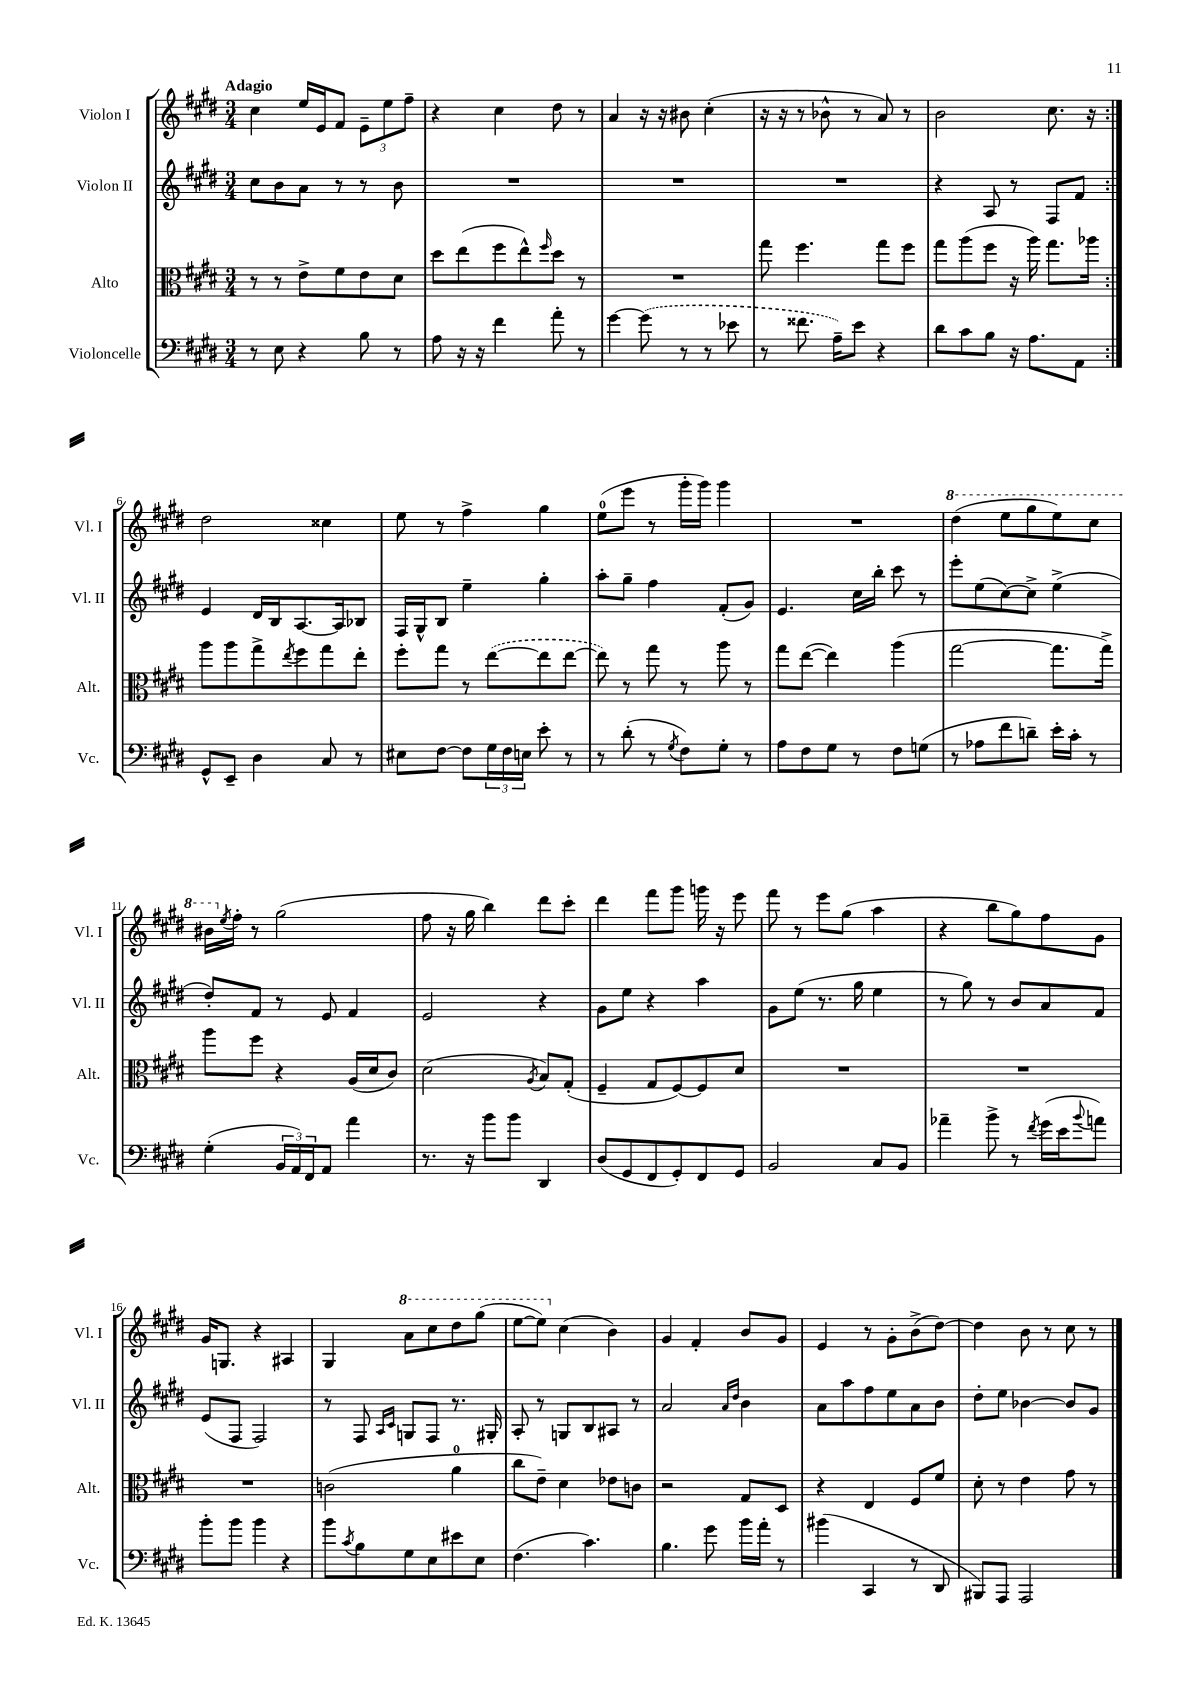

**kern	**kern	**kern	**kern
*part4	*part3	*part2	*part1
*staff4	*staff3	*staff2	*staff1
*I"Violoncelle	*I"Alto	*I"Violon II	*I"Violon I
*I'Vc.	*I'Alt.	*I'Vl. II	*I'Vl. I
*clefF4	*clefC3	*clefG2	*clefG2
*k[f#c#g#d#]	*k[f#c#g#d#]	*k[f#c#g#d#]	*k[f#c#g#d#]
*M3/4	*M3/4	*M3/4	*M3/4
=1	=1	=1	=1
!	!	!	!LO:TX:a:B:t=Adagio
8r	8r	8cc#\L	4cc#\
8E\	8r	8b\	.
4r	8e^\L	8a\J	16ee/LL
.	.	.	16e/J
.	8f#\	8r	8f#/J
8B\	8e\	8r	12e~\L
.	.	.	12ee\
8r	8d#\J	8b\	.
.	.	.	12ff#~\J
=2	=2	=2	=2
8A\	8dd#\L	2.r	4r
16r	(8ee\	.	.
16r	.	.	.
4f#\	8ff#\	.	4cc#\
.	8ee^^\)	.	.
.	16qqff#/	.	.
8a'\	8dd#\J	.	8dd#\
8r	8r	.	8r
=3	=3	=3	=3
[4g#\	2.r	2.r	4a/
(8g#\]	.	.	16r
.	.	.	16r
8r	.	.	8b#X\
8r	.	.	(4cc#'\
8e-X\	.	.	.
=4	=4	=4	=4
8r	8gg#\	2.r	16r
.	.	.	16r
8.f##X\	4.ff#\	.	8r
.	.	.	8b-X^^\
16A~\KL)	.	.	.
8e\J	.	.	8r
4r	8gg#\L	.	8a/)
.	8ff#\J	.	8r
=5	=5	=5	=5
8d#\L	8gg#\L	4r	2b\
8c#\	(8aa\	.	.
8B\J	8ff#\J	8A/	.
16r	16r	8r	.
8.A\L	16aa\)	.	.
.	8.gg#\L	8F#/L	8.cc#\
8AA\J	.	8f#/J	.
.	16aa-X\Jk	.	16r
!!LO:LB:g=z
=6:|!	=6:|!	=6:|!	=6:|!
8GG#^^/L	8aa\L	4e/	2dd#\
8EE~/J	8aa\	.	.
4D#\	8gg#^\	16d#/LL	.
.	.	16B/J	.
.	8qee/	.	.
.	8ff#\	[8.A/	.
8C#/	8gg#\	.	4cc##X\
.	.	16A/k]	.
8r	8ee'\J	8B-X/J	.
=7	=7	=7	=7
8E#X\L	8ff#'\L	16F#/LL	8ee\
.	.	16G#^^/J	.
[8F#\J	8gg#\J	8B/J	8r
8F#\L]	8r	4ee~\	4ff#^\
24G#\L	([8ee\L	.	.
24F#\	.	.	.
24En\JJ	.	.	.
8e'\	8ee\]	4gg#'\	4gg#\
8r	[8ee\J	.	.
=8	=8	=8	=8
8r	8ee\])	8aa'\L	(8ee\L
(8d#'\	8r	8gg#~\J	8eee\J
8r	8gg#\	4ff#\	8r
8qG#/	.	.	.
8F#\L)	8r	.	16ggg#'\LL
.	.	.	16ggg#\JJ)
8G#'\J	8aa\	(8f#'/L	4ggg#\
8r	8r	8g#/J)	.
=9	=9	=9	=9
8A\L	8gg#\L	4.e/	2.r
8F#\	([8ee\J	.	.
8G#\J	4ee\])	.	.
8r	.	16cc#\LL	.
.	.	16bb'\JJ	.
8F#\L	(4aa\	8ccc#\	.
(8Gn\J	.	8r	.
=10	=10	=10	=10
*	*	*	*8va
8r	[2gg#\	8eee'\L	(4ddd#\
8A-X\L	.	(8ee\	.
8f#\	.	[8cc#\)	8eee\L
8dn~\J)	.	8cc#^\J]	8ggg#\
16e'\LL	8.gg#\L]	(4ee^\	8eee\)
16c#'\JJ	.	.	.
8r	.	.	8ccc#\J
.	16gg#^\Jk)	.	.
!!LO:LB:g=z
=11	=11	=11	=11
(4G#'\	8aa\L	8dd#'/L)	16bb#X\LL
*	*	*	*X8va
.	.	.	8qee/
.	.	.	16ff#'\JJ
.	8ff#\J	8f#/J	8r
24BB/LL	4r	8r	(2gg#\
24AA/)	.	.	.
24FF#/J	.	.	.
8AA/J	.	8e/	.
4a\	(16A/LL	4f#/	.
.	16d#/J	.	.
.	8c#/J)	.	.
=12	=12	=12	=12
8.r	(2d#\	2e/	8ff#\
.	.	.	16r
16r	.	.	16gg#\
8b\L	.	.	4bb\)
8b\J	.	.	.
.	8qA/	.	.
4DD#/	8B/L)	4r	8ddd#\L
.	(8G#'/J	.	8ccc#'\J
=13	=13	=13	=13
(8D#/L	4F#~/	8g#\L	4ddd#\
8GG#/	.	8ee\J	.
8FF#/	8G#/L	4r	8fff#\L
8GG#'/)	[8F#/)	.	8ggg#\J
8FF#/	8F#/]	4aa\	16gggn\
.	.	.	16r
8GG#/J	8d#/J	.	8eee\
=14	=14	=14	=14
2BB/	2.r	8g#\L	8fff#\
.	.	(8ee\J	8r
.	.	8.r	8eee\L
.	.	.	(8gg#\J
.	.	16gg#\	.
8C#/L	.	4ee\	4aa\
8BB/J	.	.	.
=15	=15	=15	=15
4a-X~\	2.r	8r	4r
.	.	8gg#\)	.
8b^\	.	8r	8bb\L
8r	.	8b/L	8gg#\)
8qf#/	.	.	.
(16g#\LL	.	8a/	8ff#\
16e\J	.	.	.
8qqb/	.	.	.
8an\J)	.	8f#/J	8g#\J
!!LO:LB:g=z
=16	=16	=16	=16
8b'\L	2.r	(8e/L	16g#/KL
.	.	.	8.Gn/J
8b\J	.	8F#/J	.
4b\	.	2F#/)	4r
4r	.	.	4A#X/
=17	=17	=17	=17
8b\L	(2cn\	8r	4G#/
8qc#/	.	.	.
8B\	.	8F#/	.
.	.	16qqA/LL	.
.	.	16qqc#/JJ	.
*	*	*	*8va
8G#\	.	8Gn/L	8aa\L
8E\	.	8F#/J	8ccc#\
8e#X\	4a\	8.r	8ddd#\
8E\J	.	.	(8ggg#\J
.	.	16G#X'/	.
=18	=18	=18	=18
(4.F#\	8cc#\L	8A'/	[8eee\L
.	8e~\J)	8r	8eee\J])
*	*	*	*X8va
.	4d#\	8Gn/L	(4cc#\
4.c#\)	.	8B/	.
.	8e-X\L	8A#X/J	4b\)
.	8cn\J	8r	.
=19	=19	=19	=19
4.B\	2r	2a/	4g#/
.	.	.	4f#'/
8g#\	.	.	.
.	.	16qqa/LL	.
.	.	16qqdd#/JJ	.
16b\LL	8G#/L	4b\	8b/L
16a'\JJ	.	.	.
8r	8D#/J	.	8g#/J
=20	=20	=20	=20
(4b#X\	4r	8a\L	4e/
.	.	8aa\	.
4CC#/	4E/	8ff#\	8r
.	.	8ee\	8g#'\L
8r	8F#/L	8a\	(8b^\
8DD#/	8f#/J	8b\J	[8dd#\J)
=21	=21	=21	=21
8BBB#X/L)	8d#'\	8dd#'\L	4dd#\]
8AAA/J	8r	8ee\J	.
2AAA/	4e\	[4b-X\	8b\
.	.	.	8r
.	8g#\	8b-/L]	8cc#\
.	8r	8g#/J	8r
==	==	==	==
*-	*-	*-	*-
